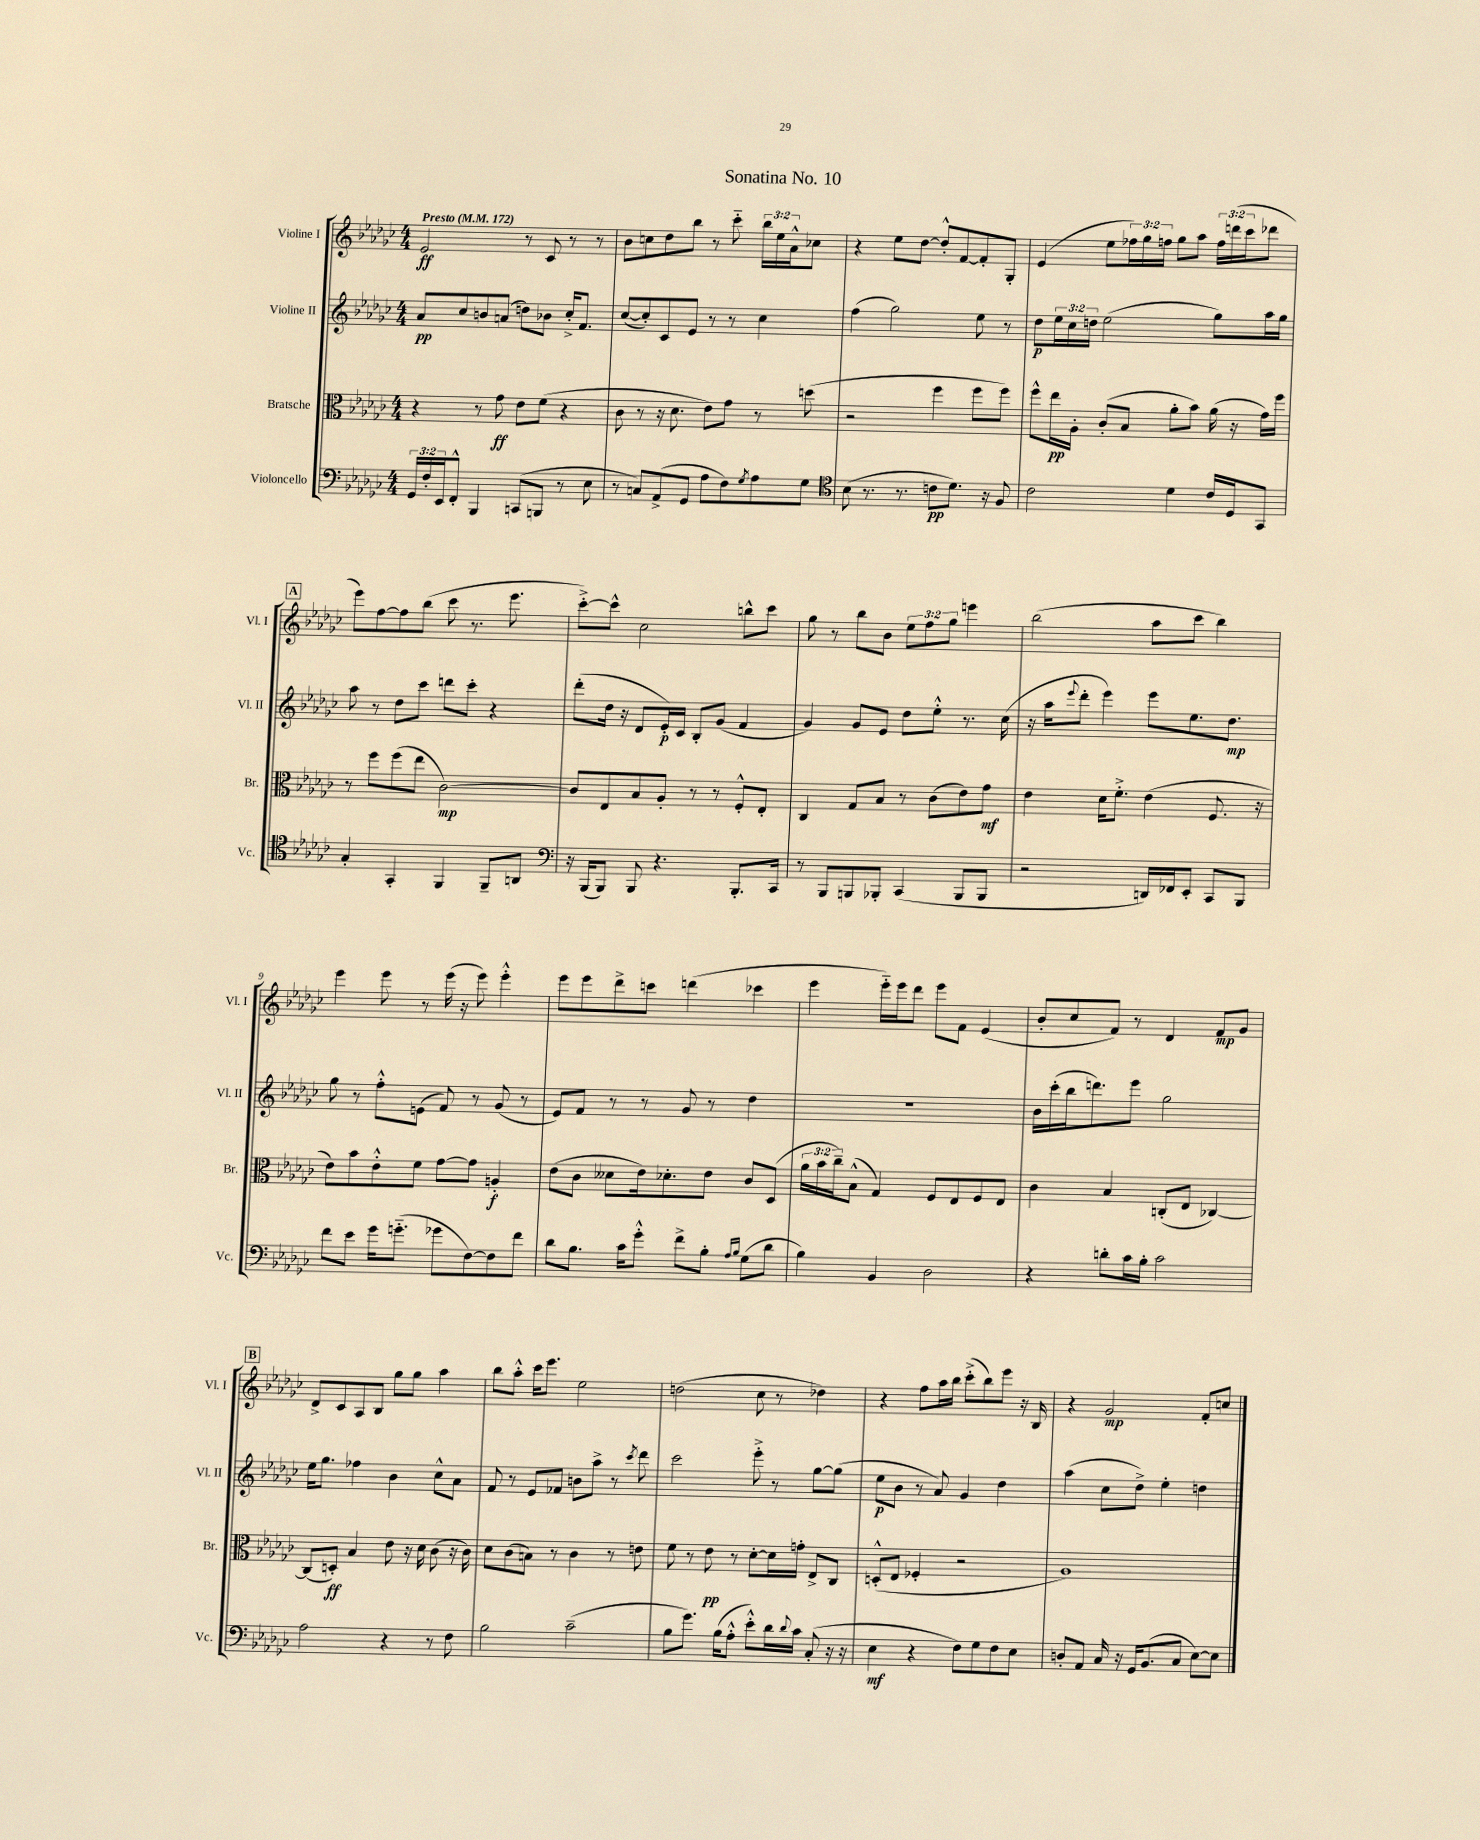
\header { title = "Sonatina No. 10" }
<<
\new StaffGroup <<
\new Staff = "s0" \with { instrumentName = "Violine I" shortInstrumentName = "Vl. I" } {
    \clef treble \key ges \major \numericTimeSignature \time 4/4 \override Staff.TupletNumber.text = #tuplet-number::calc-fraction-text \tempo "Presto" 4 = 172
    ees'2\ff r8 ces'8 r8 r8 |
    bes'8 c''8 des''8 bes''8 r8 ces'''8-_ \tuplet 3/2 { bes''16 ees''16 aes'16-^ } ces''8 |
    r4 ees''8 des''8~ des''8-.-^ f'8~ f'8-. ges8-. |
    ees'4( ees''8 \tuplet 3/2 { fes''16) ges''16 f''16 } ges''8 aes''8 \tuplet 3/2 { f''16 d'''16( ces'''16 } des'''8 |
    \mark \markup { \box "A" } ees'''8) f''8~ f''8 bes''8( ces'''8 r8. ees'''8. |
    ces'''8~-.->) ces'''8-^ ces''2 b''8-^ ces'''8 |
    ges''8 r8 bes''8 bes'8 \tuplet 3/2 { ees''8 f''8 ges''8 } e'''4 |
    bes''2( aes''8 ces'''8 bes''4) |
    ees'''4 ees'''8 r8 ees'''16( r16 ees'''8) ees'''4-.-^ |
    ees'''8 ees'''8 des'''8-> c'''8 d'''4( ces'''4 |
    ees'''4 ees'''16-_) ees'''16 des'''8 ees'''8 f'8 ees'4( |
    bes'8-. ces''8 f'8) r8 des'4 f'8\mp ges'8 |
    \mark \markup { \box "B" } des'8-> ces'8 aes8 bes8 ges''8 ges''8 aes''4 |
    bes''8 aes''8-.-^ ces'''16 ees'''8. ees''2 |
    d''2( ces''8 r8 des''4) |
    r4 f''8 aes''16 bes''16 ces'''8-.->( bes''8) ees'''8 r16 bes16 |
    r4 ges'2\mp f'8-. c''8 \bar "|." |
}
\new Staff = "s1" \with { instrumentName = "Violine II" shortInstrumentName = "Vl. II" } {
    \clef treble \key ges \major \numericTimeSignature \time 4/4 \override Staff.TupletNumber.text = #tuplet-number::calc-fraction-text
    aes'8\pp ces''8 b'8 a'8( d''8) bes'8 ces''16-.-> f'8. |
    ces''8~( ces''8-.) ces'8 ees'8 r8 r8 ces''4 |
    f''4( ges''2) ees''8 r8 |
    des''8\p \tuplet 3/2 { ees''16 ces''16 d''16 } ees''2( ges''8) aes''16 ges''16 |
    \mark \markup { \box "A" } aes''8 r8 des''8 ces'''8 d'''8 ces'''8-. r4 |
    des'''8-.( des''16 r16 des'8 ees'16-.\p) ces'16 bes8-. ges'8( f'4 |
    ges'4) ges'8 ees'8 des''8 ees''8-.-^ r8. ces''16( |
    r16 aes''16 \appoggiatura { ees'''8 } des'''8-. ees'''4) ees'''8 ees''8. des''8.\mp |
    ges''8 r8 f''8-.-^ e'8( f'8) r8 ges'8( r8 |
    ees'8) f'8 r8 r8 ges'8 r8 des''4 |
    r1 |
    bes'16 ces'''16-.( bes''16 d'''8.) ees'''8 ges''2 |
    \mark \markup { \box "B" } ees''16 ges''8. fes''4 bes'4 ces''8-^ aes'8 |
    f'8 r8 ees'8 fes'8 b'8 aes''8-> r8 \acciaccatura { ces'''8 } des'''8 |
    ces'''2 ees'''8-.-> r8 ges''8~ ges''8( |
    ees''8\p bes'8 r8 aes'8) ges'4 des''4 |
    aes''4( ces''8 des''8->) ees''4-. d''4 \bar "|." |
}
\new Staff = "s2" \with { instrumentName = "Bratsche" shortInstrumentName = "Br." } {
    \clef alto \key ges \major \numericTimeSignature \time 4/4 \override Staff.TupletNumber.text = #tuplet-number::calc-fraction-text
    r4 r8 ges'8\ff ees'8 f'8( r4 |
    ces'8 r8 r16 des'8. ees'8) ges'8 r8 d''8( |
    r2 f''4 f''8 f''8) |
    f''8-^ ees''16\pp aes16-. ces'8-.( bes8 aes'8-. bes'8) aes'16( r16 ges'16) f''16 |
    \mark \markup { \box "A" } r8 f''8 f''8( ees''8 ces'2~\mp) |
    ces'8 ees8 bes8 aes8-. r8 r8 f8-.-^ ees8-. |
    ces4 ges8 bes8 r8 ces'8( ees'8) ges'8\mf |
    ees'4 des'16 f'8.-.-> ees'4( f8. r16 |
    ees'8) bes'8 ees'8-.-^ f'8 ges'8~ ges'8 a4-.\f |
    ees'8( ces'8 deses'8 ees'16) des'8.-. ees'8 ces'8 des8( |
    \tuplet 3/2 { aes'16 bes'16 ces''16--) } bes8-^( ges4) f8 ees8 f8 ees8 |
    ces'4 bes4 c8-.( ees8 ces4~) |
    \mark \markup { \box "B" } ces8( d8-.\ff) bes4 ees'8 r16 des'16 ces'8( r16 ces'16) |
    des'8 ces'8( b8) r8 ces'4 r8 e'8 |
    f'8 r8 ees'8\pp r8 des'8~-. des'16 g'16-. ees8-> ces8 |
    d8-.-^( ees8 fes4-. r2 |
    aes1) \bar "|." |
}
\new Staff = "s3" \with { instrumentName = "Violoncello" shortInstrumentName = "Vc." } {
    \clef bass \key ges \major \numericTimeSignature \time 4/4 \override Staff.TupletNumber.text = #tuplet-number::calc-fraction-text
    \tuplet 3/2 { ges,16 f16-. ees,16 } f,8-.-^ bes,,4 c,8( b,,8 r8 ees8 |
    r8 c8) aes,8->( ges,8 aes8 f8) \acciaccatura { ges8 } aes8 ges8 |
    \clef tenor bes8( r8. r8. c'8\pp des'8.) r16 f8 |
    ces'2 des'4 ces'16 des16 ges,8 |
    \mark \markup { \box "A" } ges4-. ges,4-. f,4 f,8-- a,8 |
    \clef bass r16 bes,,16( bes,,8) bes,,8 r4. bes,,8.-. ces,16 |
    r8 bes,,8 b,,8 bes,,8-. ces,4( bes,,8 bes,,8 |
    r2 d,16) fes,16 ees,8-. ces,8 bes,,8 |
    f'8 ees'8 ges'16 g'8.-_( ges'8 f8~) f8 f'8 |
    des'8 bes8. ces'16 ges'8-.-^ f'8-> bes8-. \grace { aes16 bes16 } ges8( des'8 |
    bes4) bes,4 des2 |
    r4 d'8-. ces'16 bes16-. ces'2 |
    \mark \markup { \box "B" } aes2 r4 r8 f8 |
    bes2 ces'2--( |
    bes8 ges'8.) bes16( aes8-.-^ ees'8-.-^) des'16 \appoggiatura { des'8 } ces'16 ces8-.( r16 r16 |
    ees4\mf r4 f8) ges8 f8 ees8 |
    d8-. aes,8 ces16 r16 ges,16 bes,8.( ces8 ees8~) ees8 \bar "|." |
}
>>
>>
